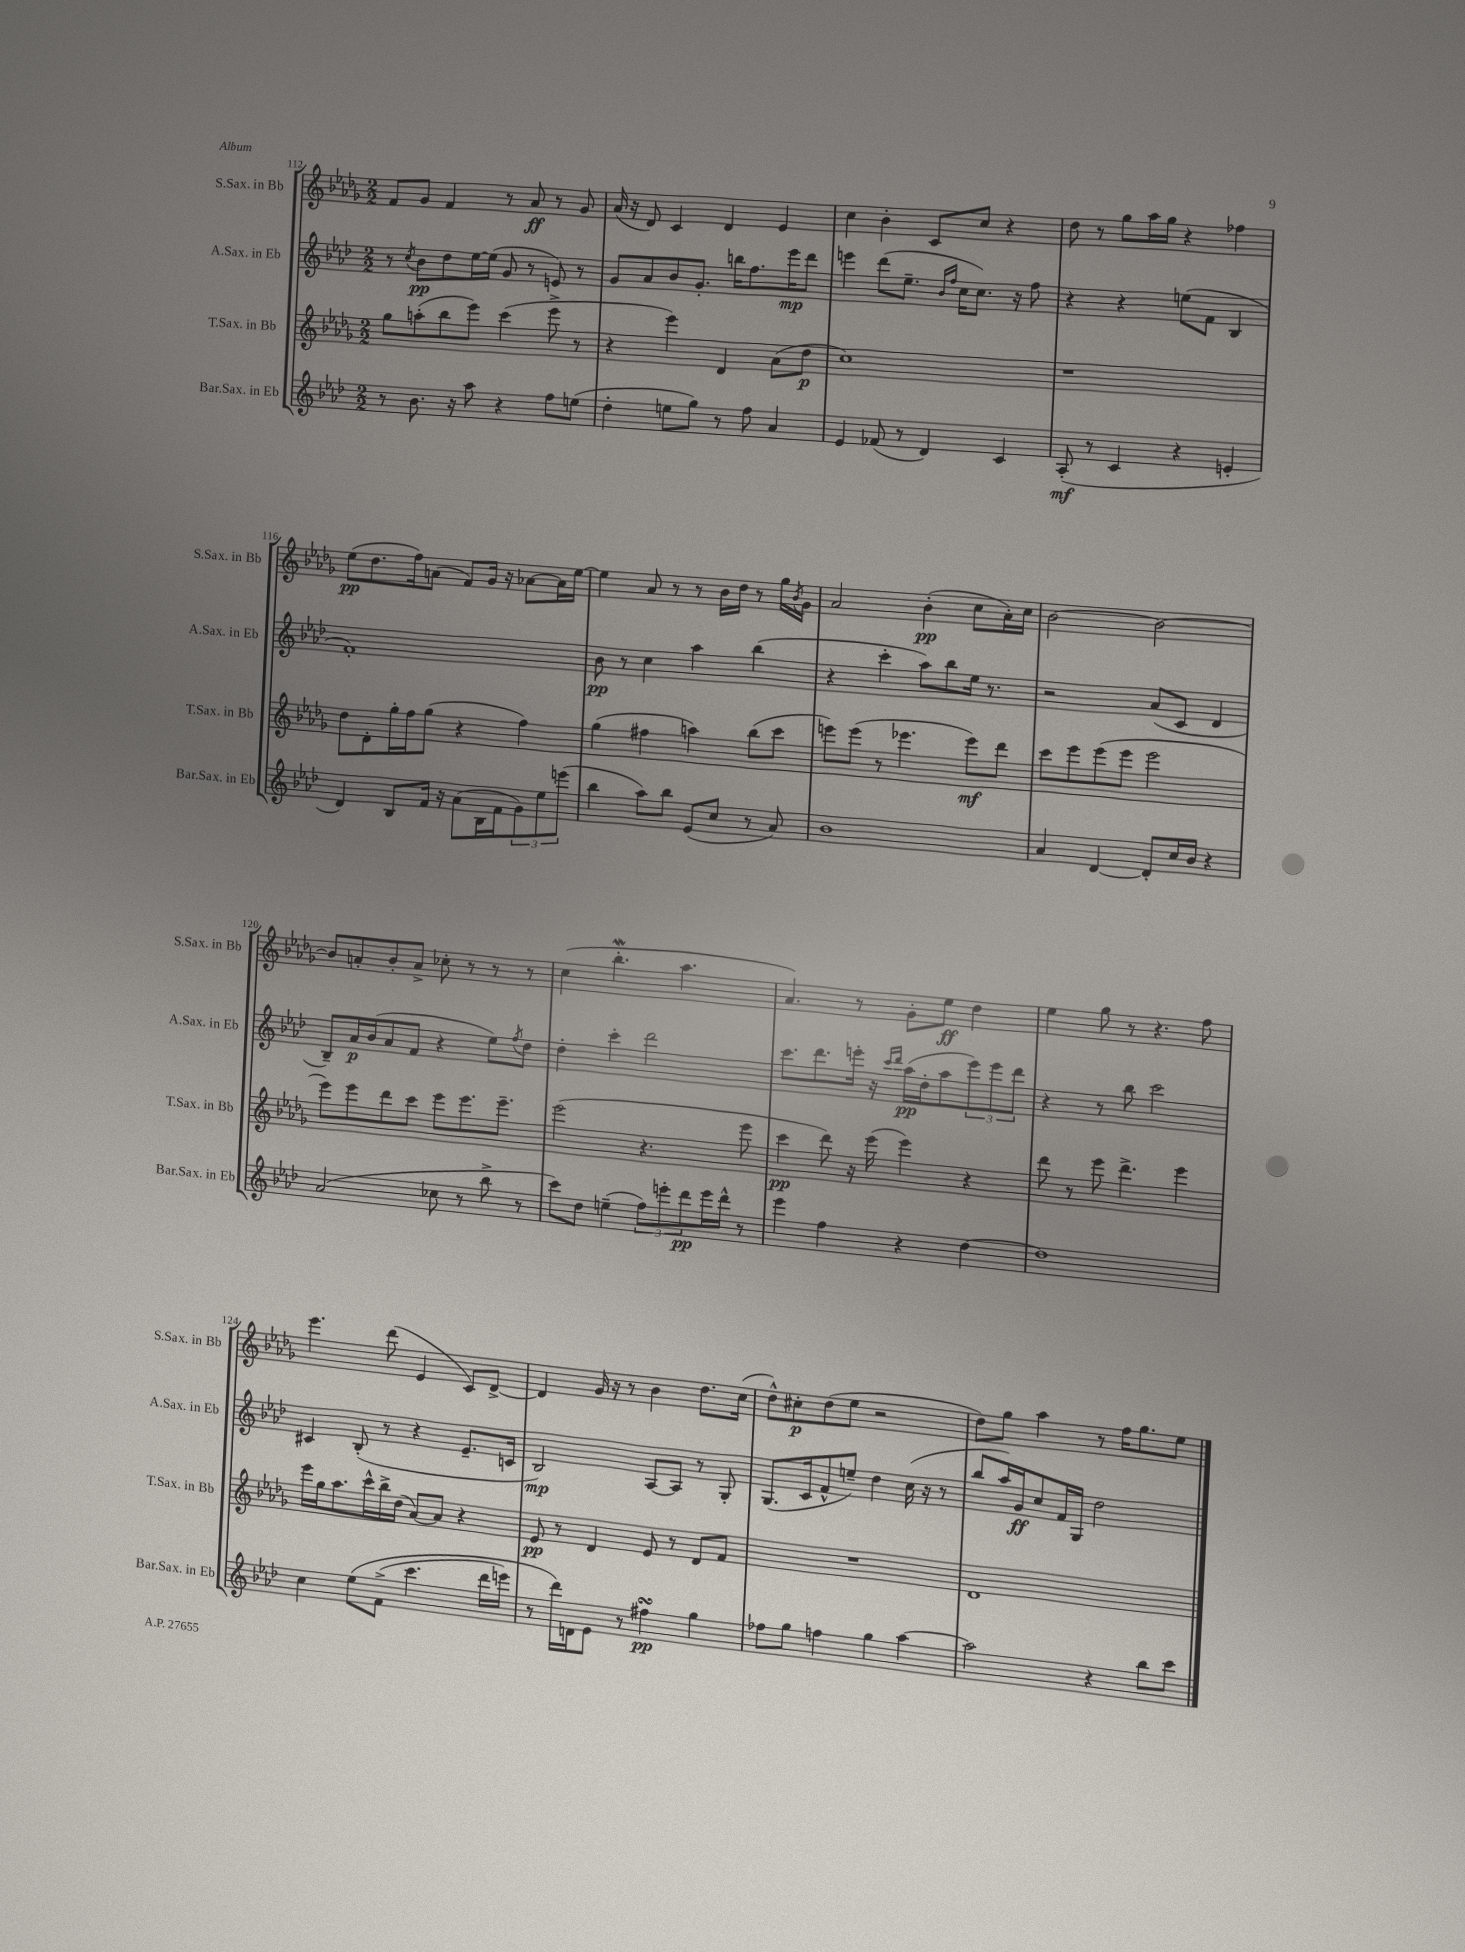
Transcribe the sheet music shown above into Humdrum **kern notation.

**kern	**kern	**kern	**kern
*staff4	*staff3	*staff2	*staff1
*clefG2	*clefG2	*clefG2	*clefG2
*k[b-e-a-d-]	*k[b-e-a-d-g-]	*k[b-e-a-d-]	*k[b-e-a-d-g-]
*M2/2	*M2/2	*M2/2	*M2/2
8r	8gg-	8r	8f
.	.	8qcc	.
8.b-	(8aa'	8b-	8g-
.	8bb-	8dd-	4f
16r	.	.	.
8aa-	8eee-)	[16ee-	.
.	.	(16ee-]	.
4r	(4ccc	8g	8r
.	.	8r	8a-
8ff	8eee-^	8e)	8r
(8ee	8r	8r	8g-
=	=	=	=
4dd-'	4r	8g	(16a-
.	.	.	16r
.	.	8a-	8d-)
8ee	4eee-)	8b-	4c
8gg)	.	8.g'	.
8r	4d-	.	4d-
.	.	16bb	.
8ff	.	8.ff	.
4a-	(8a-	.	4e-
.	.	16eee-	.
.	8dd-	8ddd-	.
=	=	=	=
4e-	1cc)	4eee	4cc
(8f-	.	(8ddd-	4b-'
8r	.	8.ee-~	.
4d-)	.	.	8c
.	.	16qqb-	.
.	.	16qqff	.
.	.	16cc	.
.	.	8.cc)	8cc
4c	.	.	4r
.	.	16r	.
.	.	8ff	.
=	=	=	=
(8A-'	1r	4r	8dd-
8r	.	.	8r
4c	.	4r	8gg-
.	.	.	16aa-
.	.	.	16gg-
4r	.	(8ee	4r
.	.	8f	.
4e'	.	4B-	4ff-
=	=	=	=
4d-)	8dd-	1f')	(8ee-
.	8d-'	.	8.dd-
8B-	16gg-'	.	.
.	16ff	.	16ff)
16f	(8gg-	.	(8a
16r	.	.	.
(8a-	4r	.	8f)
16B-	.	.	16g-
16f	.	.	16r
12g)	4ff)	.	[8a-
12ee-	.	.	.
.	.	.	16a-]
(12eee	.	.	.
.	.	.	[16ee-
=	=	=	=
4bb-	(4gg-	8b-	4ee-]
.	.	8r	.
8aa-)	4ff#	4cc	8a-
8bb-	.	.	8r
(8e-	4aa)	4aa-	8r
8cc	.	.	16b-
.	.	.	16dd-
8r	(8bb-	(4bb-	8r
8a-)	8ccc	.	16gg-
.	.	.	8qb-
.	.	.	16g-
=	=	=	=
1b-	8eee)	4r	2a-
.	(8eee	.	.
.	8r	4ccc'	.
.	4.eee-	.	.
.	.	8aa-)	(4b-'
.	.	8bb-	.
.	8eee-)	16ee-	8cc
.	.	8.r	.
.	8ddd-	.	16a-')
.	.	.	16cc
=	=	=	=
4a-	8ccc	2r	[2b-
.	8eee-	.	.
[4d-	(8eee-	.	.
.	8eee-	.	.
8d-']	2eee-	(8a-	2b-_
16cc	.	8c	.
16b-	.	.	.
4r	.	4d-	.
=	=	=	=
(2a-	8eee-)	8B-~)	8b-]
.	8eee-	16a-	8a'
.	.	(16b-	.
.	8ddd-	8a-	8b-'
.	8ccc	8f	8a^
8cc-	8eee-	4r	8cc-'
8r	8.eee-	.	8r
8bb-^	.	8ee-)	8r
.	8.eee-~	.	.
.	.	8qff	.
8r	.	8dd-	8r
=	=	=	=
8ccc)	(2eee-	4dd-'	(4cc
8dd-	.	.	.
(4ee~	.	4ccc'	4.bb-'
12ff)	4.r	2ddd-	.
12eee'	.	.	.
.	.	.	4.aa-
12ddd-	.	.	.
16eee	.	.	.
16ddd-^^	.	.	.
8r	8eee-	.	.
=	=	=	=
4eee-	4ccc	8.ccc	4.a-)
.	.	8.ddd-	.
4ff	8ddd-)	.	.
.	16r	16eee'	8r
.	(16eee-	16r	.
.	.	16qqccc	.
.	.	16qqddd-	.
4r	4eee-)	(16aa-	8g-'
.	.	16dd-'	.
.	.	8aa-	8ee-
[4dd-	4r	12eee)	4dd-
.	.	12eee	.
.	.	12ddd-	.
=	=	=	=
1dd-]	8ddd-	4r	4ee-
.	8r	.	.
.	8eee-	8r	8gg-
.	4.ddd-^	8bb-	8r
.	.	2ccc	4.r
.	4eee-	.	.
.	.	.	8ff
=	=	=	=
4cc	16eee-	4c#	4.eee-
.	16gg-	.	.
.	8.aa-	.	.
&(8ee-	.	(8B-'	.
.	16ccc^^	.	.
(8f^	16bb-^	8r	(8ddd-
.	(16dd-	.	.
4.ccc	[8a-)	4r	4e-
.	8a-]	.	.
.	4r	8.e-~	8c)
16ddd-	.	.	[8d-^
16eee)	.	16c	.
=	=	=	=
8r	8e-	2B-)	4d-]
16ddd-&)	8r	.	.
16d	.	.	.
8e-	4d-	.	16g-
.	.	.	16r
8r	.	.	8r
4ff#	8e-	[8A-	4b-
.	8r	8A-]	.
4gg	8d-	8r	8.dd-
.	8f	8G'	.
.	.	.	(16cc
=	=	=	=
8ff-	1r	(8.G	8dd-^^)
8gg	.	.	8cc#'
.	.	16c	.
4ff	.	8f^^	(8dd-
.	.	8ee~)	8ee-
4gg	.	4dd-	2r
[4aa-	.	(16cc	.
.	.	16r	.
.	.	8r	.
=	=	=	=
2aa-]	1d-	8bb-	8dd-)
.	.	16aa-)	8gg-
.	.	16g	.
.	.	8cc	4aa-
.	.	16f	.
.	.	16G	.
4r	.	2dd-	8r
.	.	.	16ff
.	.	.	8.gg-
8bb-	.	.	.
8ccc	.	.	8ee-
==	==	==	==
*-	*-	*-	*-
